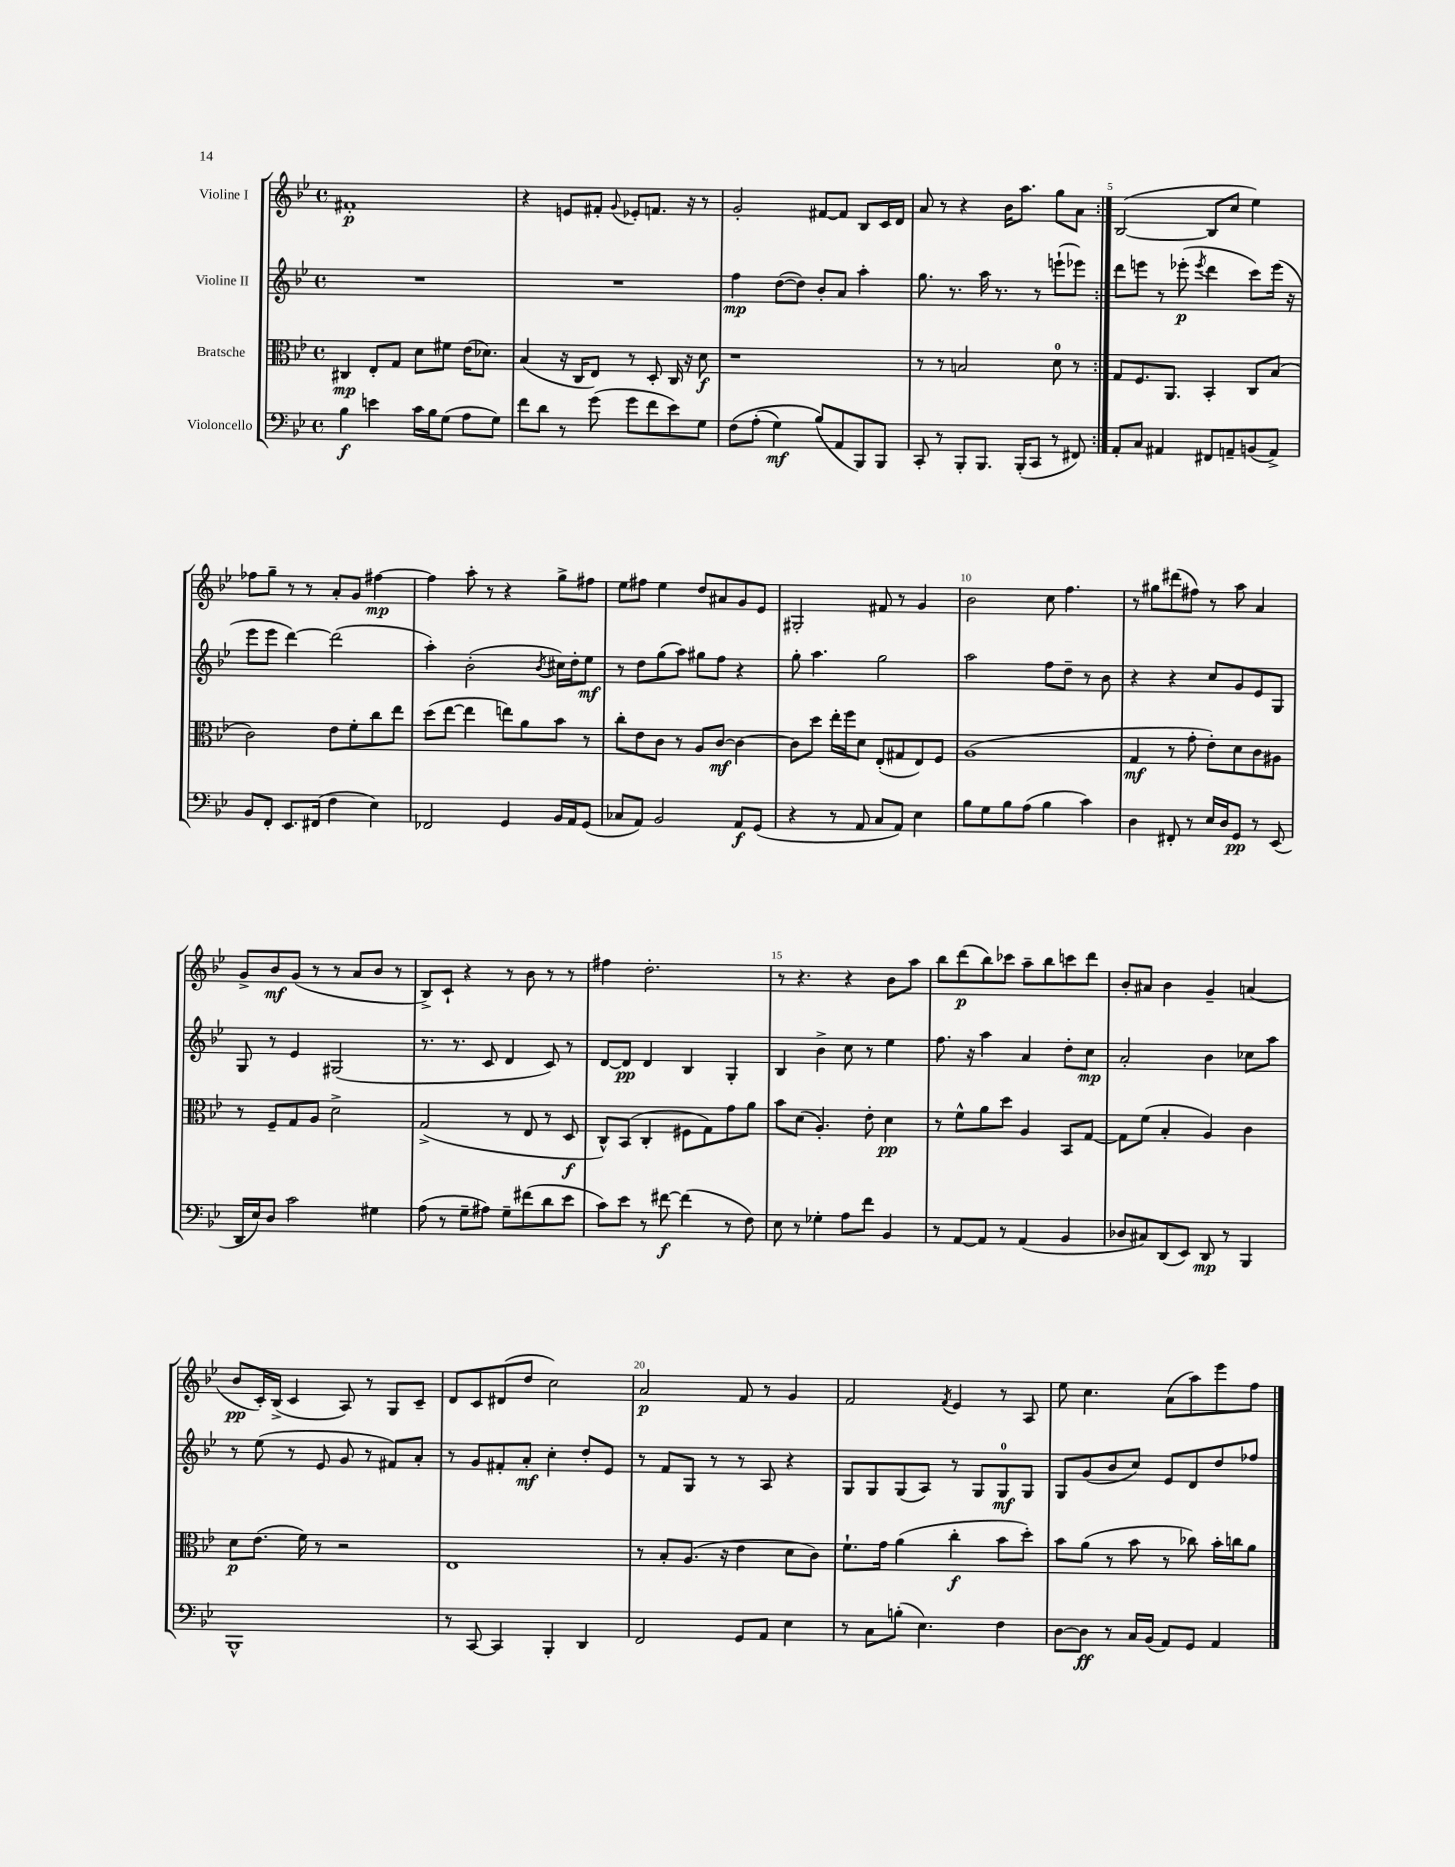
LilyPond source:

<<
\new StaffGroup <<
\new Staff = "s0" \with { instrumentName = "Violine I" } {
    \clef treble \key bes \major \defaultTimeSignature \time 4/4
    \repeat volta 2 { fis'1-.\p |
    r4 e'8 fis'8-. \appoggiatura { g'8 } ees'8-. f'8. r16 r8 |
    g'2-. fis'8~ fis'8 bes8 c'16 d'16 |
    a'8 r8 r4 bes'16 a''8. g''8 a'8 | }
    bes2~( bes8 c''8 ees''4) |
    fes''8 g''8-- r8 r8 a'8-. g'8 fis''4~\mp |
    fis''4 a''8-. r8 r4 g''8-> fis''8 |
    ees''8 fis''8 ees''4 d''8 ais'8 g'8 ees'8 |
    gis2-. fis'8 r8 g'4 |
    bes'2 c''8 f''4. |
    r8 gis''8 dis'''8( fis''8) r8 a''8 a'4 |
    g'8-> bes'8\mf g'8( r8 r8 a'8 bes'8 r8 |
    bes8->) c'8-! r4 r8 bes'8 r8 r8 |
    fis''4 d''2.-. |
    r8 r4. r4 bes'8 a''8 |
    bes''8 d'''8\p( bes''8) ces'''8 a''8-- bes''8 c'''8 d'''8 |
    bes'8-. ais'8 bes'4 g'4-- a'4( |
    bes'8\pp c'16-.) bes16->( c'4 a8) r8 g8 c'8-- |
    d'8 c'8 dis'8( d''8 c''2) |
    a'2\p f'8 r8 g'4 |
    f'2 \acciaccatura { f'8 } ees'4 r8 a8 |
    ees''8 c''4. a'8( a''8) ees'''8 f''8 \bar "|." |
}
\new Staff = "s1" \with { instrumentName = "Violine II" } {
    \clef treble \key bes \major \defaultTimeSignature \time 4/4
    \repeat volta 2 { R1 |
    R1 |
    f''4\mp d''8~( d''8) bes'8-. a'8 a''4-. |
    g''8. r8. a''16 r8. r8 e'''8-!( ees'''8) | }
    d'''8 e'''8 r8 ees'''8-.\p( \acciaccatura { ees'''8 } d'''4 c'''8) ees'''16( r16 |
    ees'''8 ees'''8 d'''4~) d'''2( |
    a''4-.) bes'2-.( \acciaccatura { bes'8 } cis''16) d''16-. ees''8\mf |
    r8 d''8 g''8( a''8) gis''8 f''8 r4 |
    g''8-. a''4. g''2 |
    a''2 f''8 d''8-- r8 bes'8 |
    r4 r4 c''8 g'8 ees'8 g8 |
    g8 r8 ees'4 gis2( |
    r8. r8. c'8 d'4 c'8) r8 |
    d'8~ d'8\pp d'4 bes4 g4-. |
    bes4 bes'4-> c''8 r8 ees''4 |
    f''8. r16 a''4 a'4 d''8-. c''8\mp |
    a'2-. bes'4 ces''8 a''8 |
    r8 ees''8( r8 ees'8 g'8 r8 fis'8) a'8-. |
    r8 g'8 fis'8-. a'8-.\mf c''4-. d''8-. ees'8 |
    r8 f'8 g8 r8 r8 a8 r4 |
    g8 g8 g8( a8) r8 g8 g8-0\mf g8 |
    g8 g'8( bes'8 c''8) ees'8 d'8 d''8 fes''8 \bar "|." |
}
\new Staff = "s2" \with { instrumentName = "Bratsche" } {
    \clef alto \key bes \major \defaultTimeSignature \time 4/4
    \repeat volta 2 { cis4\mp ees8-. g8 d'8 fis'8 ees'16( des'8.) |
    bes4( r16 c16 ees8) r8 d8-. c16 r16 d'8\f |
    r1 |
    r8 r8 b2 d'8-0 r8 | }
    g8 f8. a,8. bes,4-. c8 bes8( |
    c'2) ees'8 f'8-. c''8 ees''8 |
    d''8( ees''8~ ees''4 e''8) a'8 bes'8 r8 |
    c''8-. ees'8 c'8 r8 a8 c'8~\mf c'4~ |
    c'8 d''8 ees''16-. f''16 d'8 ees8-.( gis8 ees8) f8 |
    a1( |
    g4\mf r8 g'8-. ees'8-.) d'8 c'8 ais8 |
    r8 f8-- g8 a8 d'2-> |
    g2->( r8 ees8 r8 d8\f |
    c8-^) bes,8( c4-. fis8 g8) g'8 a'8 |
    bes'8 d'8( a4.-.) ees'8-. d'4\pp |
    r8 f'8-^ a'8 d''8 a4 bes,8 g8~ |
    g8 f'8( bes4-. a4) c'4 |
    d'8\p ees'8.( f'16) r8 r2 |
    ees1 |
    r8 bes8-. a8.( r16 ees'4 d'8 c'8) |
    f'8.-! g'16 a'4( c''4-.\f bes'8 d''8-.) |
    bes'8 a'8( r8 bes'8 r8 ces''8) bes'16-. c''16 a'8 \bar "|." |
}
\new Staff = "s3" \with { instrumentName = "Violoncello" } {
    \clef bass \key bes \major \defaultTimeSignature \time 4/4
    \repeat volta 2 { bes4\f e'4 c'16 bes16 g8( a8 g8) |
    f'8 d'8 r8 g'8( g'8 f'8 ees'8) g8 |
    f8\( a8-.( g4\mf) bes8(\) a,8 bes,,8) bes,,8 |
    c,8-. r8 bes,,8-. bes,,8. bes,,16-.( c,8 r8 fis,8) | }
    a,8-. c8 ais,4 fis,8 a,8-- b,8( a,8->) |
    bes,8 f,8-. ees,8. fis,16( f4 ees4) |
    fes,2 g,4 bes,16 a,16 g,8( |
    ces8 a,8) bes,2 a,8\f g,8( |
    r4 r8 a,8 c8 a,8) ees4 |
    bes8 g8 bes8 a8( bes4 c'4) |
    d4 fis,8-. r8 ees16 d16 g,8\pp r8 ees,8( |
    d,16 ees16) d8 c'2 gis4 |
    a8( r8 g8-- ais8) g8-- fis'8( d'8 ees'8 |
    c'8) ees'8 r8 fis'8~\f fis'4( r8 f8) |
    ees8 r8 ges4-. a8 f'8 bes,4 |
    r8 a,8~ a,8 r8 a,4( bes,4 |
    des8 cis8) d,8( ees,8) d,8\mp r8 bes,,4 |
    bes,,1-^ |
    r8 c,8~ c,4 bes,,4-. d,4 |
    f,2 g,8 a,8 ees4 |
    r8 c8 b8-.( ees4.) f4 |
    d8~ d8\ff r8 c16 bes,16( a,8) g,8 a,4 \bar "|." |
}
>>
>>
\layout { \context { \Score \override BarNumber.break-visibility = ##(#f #t #t) barNumberVisibility = #(every-nth-bar-number-visible 5) } }
